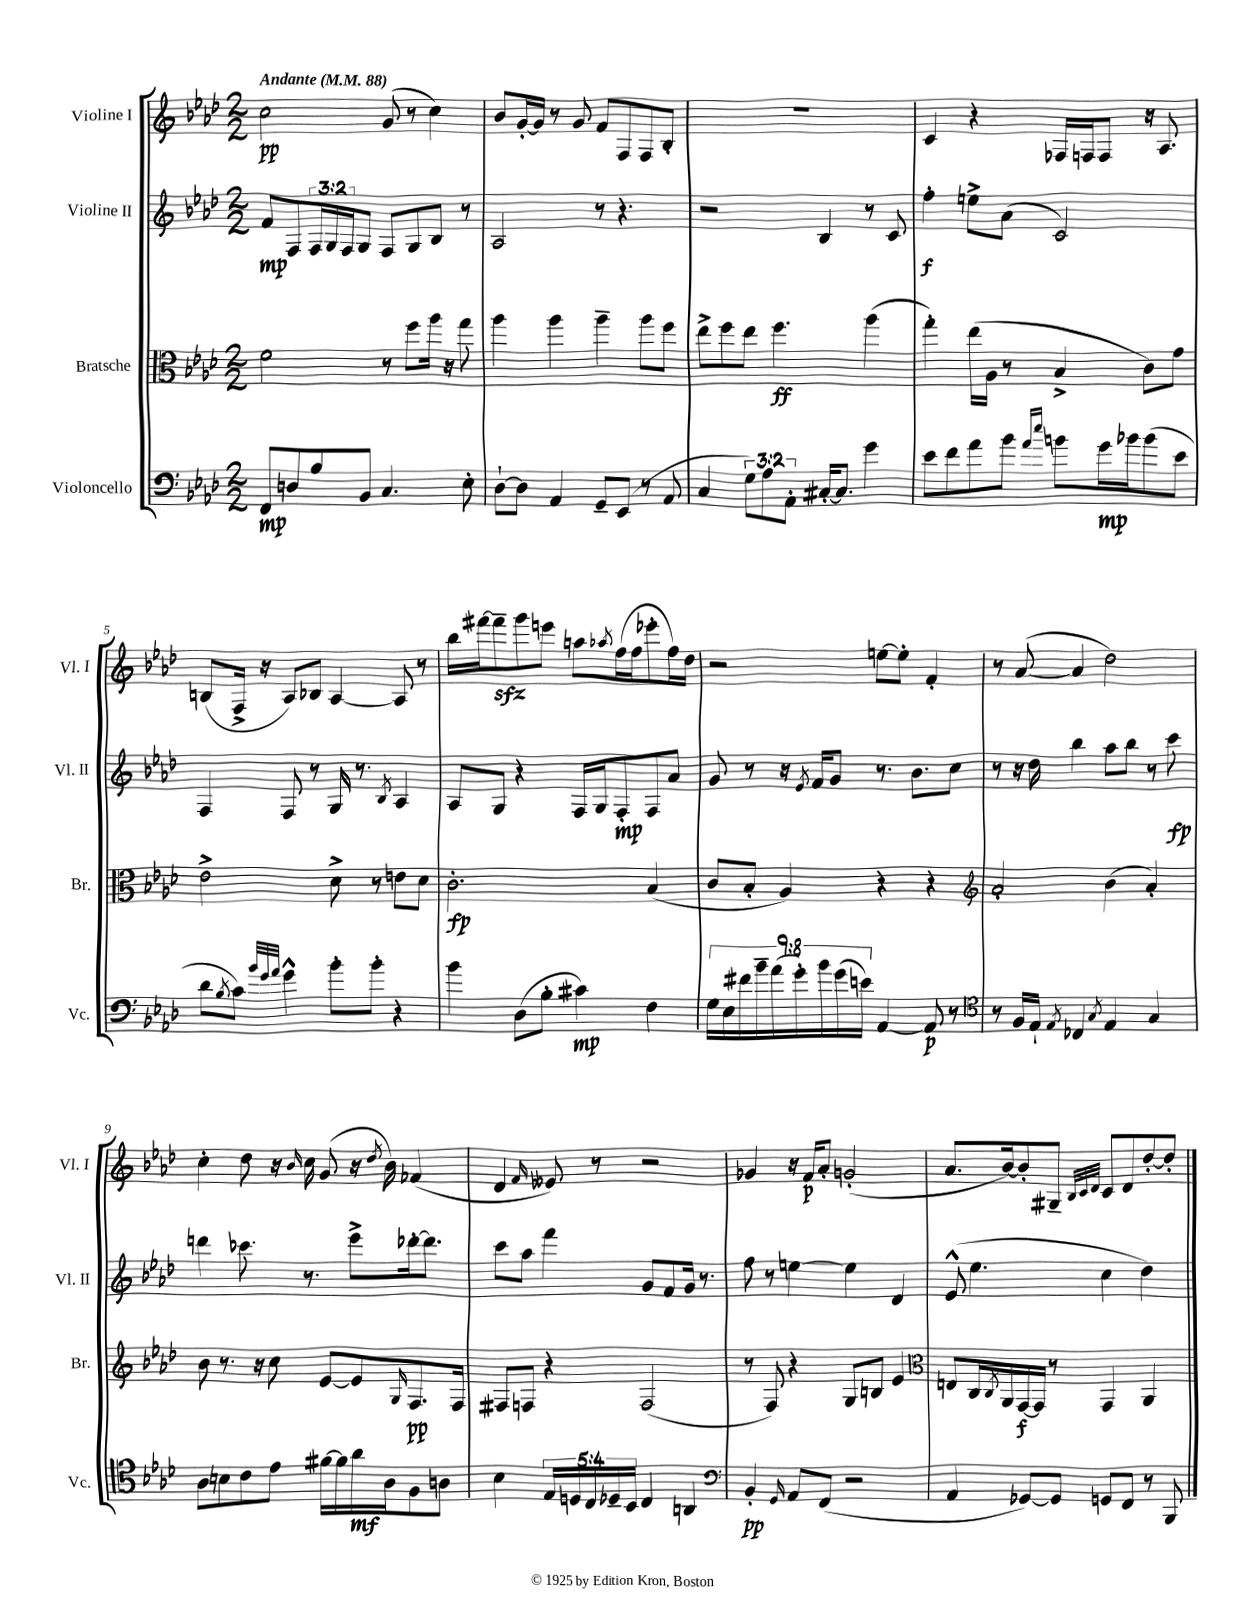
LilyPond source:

<<
\new StaffGroup <<
\new Staff = "s0" \with { instrumentName = "Violine I" shortInstrumentName = "Vl. I" } {
    \clef treble \key aes \major \numericTimeSignature \time 2/2 \tempo "Andante" 4 = 88
    c''2\pp g'8( r8 c''4) |
    bes'8 g'16~-. g'16 r8 g'8 f'8 f8 f8 bes8-. |
    R1 |
    c'4 r4 fes16 f16 f8 r16 aes8. |
    b8( f16-> r16 aes8) bes8 aes4~ aes8 r8 |
    bes''16 fis'''16~ fis'''8--\sfz g'''8 e'''8 a''8 \acciaccatura { aes''8 } f''16( f''16 ees'''8-. f''16) des''16 |
    r2 e''8~ e''8-. f'4-. |
    r8 aes'8~( aes'4 des''2) |
    c''4-. des''8 r16 \grace { bes'16 } c''16 g'8( r16 \acciaccatura { des''8 } bes'16) fes'4( |
    des'4 \grace { f'16 } eeses'8) r8 r2 |
    ges'4 r16 f'16\p aes'8-. g'2-.( |
    aes'8. bes'16~) bes'8-. gis8-- \grace { bes32 c'32 des'32 } c'8 des'8 des''8~-. des''8-. \bar "|." |
}
\new Staff = "s1" \with { instrumentName = "Violine II" shortInstrumentName = "Vl. II" } {
    \clef treble \key aes \major \numericTimeSignature \time 2/2 \override Staff.TupletNumber.text = #tuplet-number::calc-fraction-text
    f'8\mp f8 \tuplet 3/2 { f16 g16 f16 } g8 f8 g8 bes8 r8 |
    aes2 r8 r4. |
    r2 bes4 r8 c'8 |
    f''4-.\f e''8-> aes'8( c'2) |
    f4 f8 r8 g16 r8. \acciaccatura { bes8 } aes4 |
    aes8 g8 r4 f16 g16 f8-.\mp f8 aes'8 |
    g'8 r8 r16 \acciaccatura { ees'8 } f'16 g'8 r8. bes'8. c''8 |
    r8 r16 des''16 bes''4 aes''8 bes''8 r8 c'''8\fp |
    d'''4 ces'''8. r8. ees'''8-> des'''16~-. des'''8. |
    c'''8 aes''8 f'''4 g'8 f'8 g'16 r8. |
    f''8 r8 e''4~ e''4 des'4 |
    ees'8-^( ees''4. c''4 des''4) \bar "|." |
}
\new Staff = "s2" \with { instrumentName = "Bratsche" shortInstrumentName = "Br." } {
    \clef alto \key aes \major \numericTimeSignature \time 2/2
    f'2 r8 f''8 aes''16 r16 g''8 |
    aes''4 aes''4 aes''4-- aes''8 f''8 |
    ees''8-> f''8 ees''8 f''4.\ff aes''4( |
    g''4-.) ees''16( aes16 r8 bes4-> c'8) g'8 |
    ees'2-> des'8-> r8 e'8 des'8 |
    c'2.-.\fp bes4( |
    c'8 bes8-. aes4) r4 r4 |
    \clef treble aes'2-. bes'4( aes'4-.) |
    bes'8 r8. r16 c''8 ees'8~ ees'8 \grace { g16 } f8.\pp f16 |
    fis8 f8 r4 f2( |
    r8 f8) r4 g8 b8 ees'4 |
    \clef alto e8 c16 \acciaccatura { c8 } aes,16 g,16~\f g,16 r8 g,4 aes,4 \bar "|." |
}
\new Staff = "s3" \with { instrumentName = "Violoncello" shortInstrumentName = "Vc." } {
    \clef bass \key aes \major \numericTimeSignature \time 2/2 \override Staff.TupletNumber.text = #tuplet-number::calc-fraction-text
    f,8\mp d8 bes8 bes,8 c4. ees8-. |
    des8~-! des8 aes,4 g,8-- ees,8( r8 aes,8 |
    c4 \tuplet 3/2 { g8) aes8 aes,8-. } cis16~-. cis8. g'4 |
    ees'8 f'8 aes'8 bes'8 \grace { aes'16 ees''16 } b'8 g'16\mp bes'16 bes'8( ees'8 |
    des'8 \acciaccatura { bes8 } c'8) \grace { bes'32 g'32 aes'32 } g'4-^ bes'8-. bes'8-. r4 |
    bes'4 des8( bes8-. cis'4\mp) f4 |
    \tuplet 9/8 { g16 ees16 fis'16 bes'16-- aes'16( g'16-.) bes'16 g'16( e'16) } aes,4~ aes,8\p r8 |
    \clef tenor r8 f16 ees16-! \acciaccatura { ees8 } ces4 \acciaccatura { g8 } ees4 g4 |
    aes8 b8 c'8 ees'8 fis'16~ fis'16 aes'16\mf aes16 f8 a8 |
    bes4 \tuplet 5/4 { ees16 d16 c16 des16-- bes,16 } c4 a,4 |
    \clef bass bes,4-.\pp \grace { g,16 } aes,8 f,8( r2 |
    aes,4 ges,8~) ges,8 g,8 f,8 r8 bes,,8 \bar "|." |
}
>>
>>
